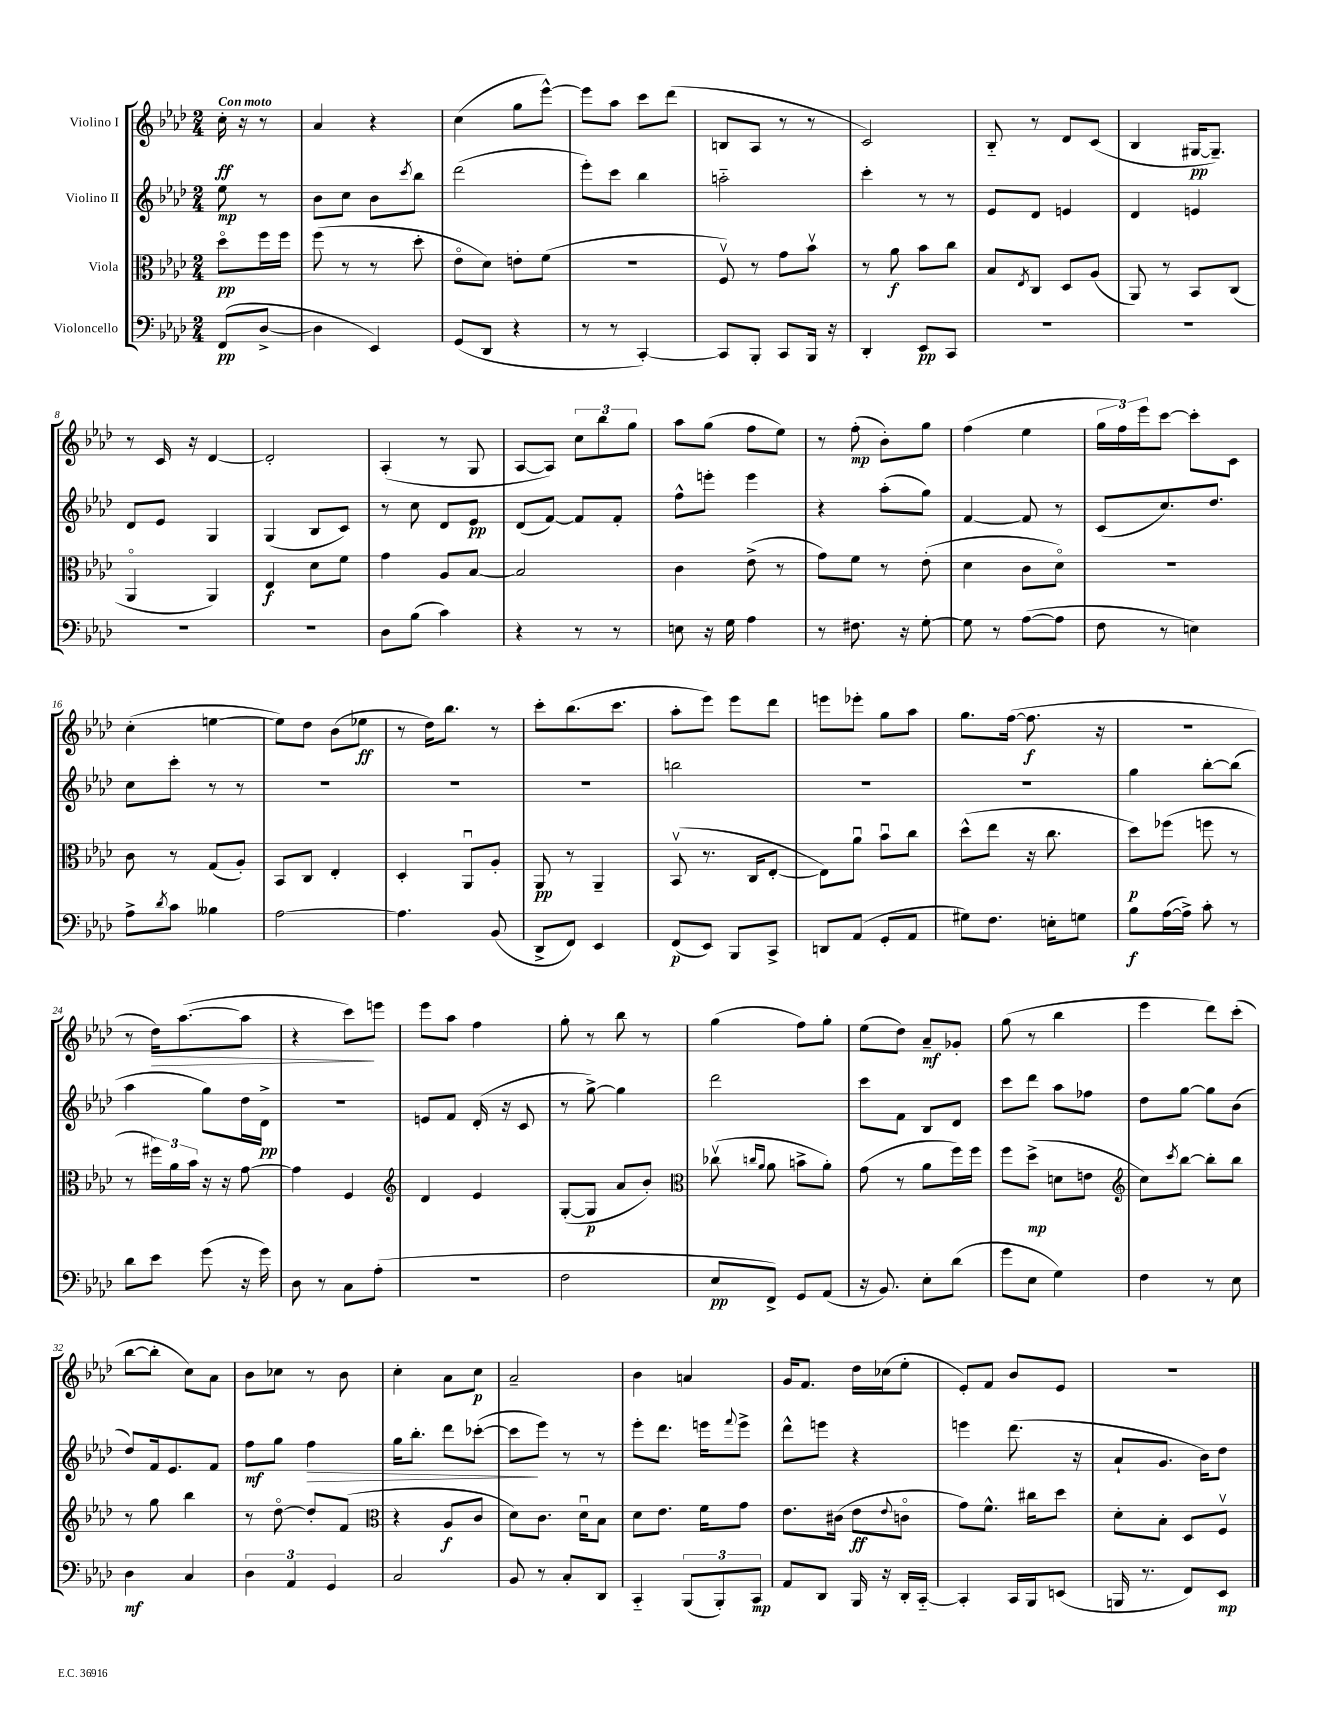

**kern	**kern	**kern	**kern
*staff4	*staff3	*staff2	*staff1
*clefF4	*clefC3	*clefG2	*clefG2
*k[b-e-a-d-]	*k[b-e-a-d-]	*k[b-e-a-d-]	*k[b-e-a-d-]
*M2/4	*M2/4	*M2/4	*M2/4
(8FF	8dd-o	8ee-	16cc'
.	.	.	16r
[8D-^	16ff	8r	8r
.	16ff	.	.
=	=	=	=
4D-]	(8ff	8b-	4a-
.	8r	8cc	.
4EE-)	8r	8b-	4r
.	.	8qccc	.
.	8dd-'	8bb-	.
=	=	=	=
(8GG	8e-o	(2ddd-	(4cc
8DD-	8d-)	.	.
4r	8e'	.	8gg
.	(8f	.	[8eee-^^)
=	=	=	=
8r	2r	8eee-')	8eee-]
8r	.	8ccc	8aa-
[4CC')	.	4bb-	8ccc
.	.	.	(8ddd-
=	=	=	=
8CC]	8Fv)	2aa'~	8B
8BBB-'	8r	.	8A-
8CC	8g	.	8r
16BBB-	8b-v	.	8r
16r	.	.	.
=	=	=	=
4DD-'	8r	4ccc'	2c)
.	8a-	.	.
8EE-	8b-	8r	.
8CC	8cc	8r	.
=	=	=	=
2r	8B-	8e-	8B-'~
.	8qE-	.	.
.	8C	8d-	8r
.	8D-	4e	8d-
.	(8A-	.	(8c
=	=	=	=
2r	8AA-)	4d-	4B-
.	8r	.	.
.	8BB-	4e	[16G#
.	.	.	8.G#~])
.	(8C	.	.
=	=	=	=
2r	4AA-o	8d-	8r
.	.	8e-	16c
.	.	.	16r
.	4AA-)	4G	[4d-
=	=	=	=
2r	4E-	(4G	2d-']
.	8d-	8B-	.
.	8f	8c)	.
=	=	=	=
8D-	4g	8r	(4A-'
(8B-	.	8cc	.
4c)	8A-	8d-	8r
.	[8B-	8e-	8G
=	=	=	=
4r	2B-]	(8d-	[8A-
.	.	[8f)	8A-])
8r	.	8f]	12cc
.	.	.	12bb-
8r	.	8f'	.
.	.	.	12gg
=	=	=	=
8E	4c	8ff^^	8aa-
16r	.	8eee'	(8gg
16G	.	.	.
4A-	(8e-^	4eee	8ff
.	8r	.	8ee-)
=	=	=	=
8r	8g)	4r	8r
8.F#	8f	.	(8ff'
.	8r	(8aa-'	8b-')
16r	.	.	.
[8G'	(8e-'	8gg)	8gg
=	=	=	=
8G]	4d-	[4f	(4ff
8r	.	.	.
([8A-	8c	8f]	4ee-
8A-]	8d-o)	8r	.
=	=	=	=
8F	2r	(8c	24gg
.	.	.	24ff)
.	.	.	24eee-
8r	.	8.cc)	[8ccc
4E)	.	.	8ccc']
.	.	8.dd-	.
.	.	.	8c
=	=	=	=
8A-^	8c	8cc	(4cc'
8qd-	.	.	.
8c	8r	8ccc'	.
4B--	(8G	8r	[4ee
.	8A-')	8r	.
=	=	=	=
[2A-	8BB-	2r	8ee])
.	8C	.	8dd-
.	4E-'	.	(8b-
.	.	.	8ee-
=	=	=	=
4.A-]	4D-'	2r	8r
.	.	.	16dd-)
.	.	.	8.bb-
.	8AA-u	.	.
(8BB-	8A-'	.	8r
=	=	=	=
8DD-^	8AA-	2r	8ccc'
8FF)	8r	.	(8.bb-
4EE-	4AA-~	.	.
.	.	.	8.ccc
=	=	=	=
(8FF	(8BB-v	2bb	8aa-'
8EE-)	8.r	.	8eee-)
8BBB-	.	.	8eee-
.	16C	.	.
8CC^	[8E-'	.	8ddd-
=	=	=	=
8DD	8E-])	2r	8eee
(8AA-	8a-u	.	8eee-'
8GG'	8b-u	.	8gg
8AA-	8cc	.	8aa-
=	=	=	=
8G#)	(8dd-^^	2r	8.gg
8.F	8ee-	.	.
.	.	.	([16ff
.	16r	.	8.ff]
16E'	8.cc	.	.
8G	.	.	.
.	.	.	16r
=	=	=	=
8B-	8dd-)	4gg	2r
([16A-	(8ff-	.	.
16A-^])	.	.	.
8c'	8ff	[8bb-'	.
8r	8r	(8bb-]	.
=	=	=	=
8d-	8r	4aa-	8r
8e-	24ff#)	.	16dd-)
.	24a-	.	.
.	.	.	([8.aa-
.	24b-	.	.
(8g	16r	8gg)	.
.	16r	.	.
16r	[8g	16dd-	8aa-]
16g)	.	16d-^	.
=	=	=	=
8D-	4g]	2r	4r
8r	.	.	.
8C	4F	.	8ccc)
(8A-'	.	.	8eee
=	=	=	=
*	*clefG2	*	*
2r	4d-	8e	8eee-
.	.	8f	8aa-
.	4e-	(16d-'	4ff
.	.	16r	.
.	.	8c	.
=	=	=	=
2F	([8G'	8r	8gg'
.	8G]	[8gg^)	8r
.	8a-	4gg]	8bb-
.	8b-')	.	8r
=	=	=	=
*	*clefC3	*	*
8E-	(8cc-v	2ddd-	(4gg
.	16qqcc	.	.
.	16qqa-	.	.
8FF^)	8a-	.	.
8GG	8b^	.	8ff)
(8AA-	8a-')	.	8gg'
=	=	=	=
16r	(8g	8ccc	(8ee-
8.BB-)	.	.	.
.	8r	8f	8dd-)
8E-'	8a-	8B-	8a-~
(8d-	16ff)	8d-	8g-'
.	16ff	.	.
=	=	=	=
8g	8ff	8ccc	(8gg
8E-	(8dd-^	8ddd-	8r
4G)	8d	8aa-	4bb-
.	8e	8ff-	.
=	=	=	=
*	*clefG2	*	*
4F	8cc)	8dd-	4eee-
.	8qccc	.	.
.	[8bb-	[8gg	.
8r	8bb-']	8gg]	8ddd-)
8E-	8bb-	(8b-	(8ccc'
=	=	=	=
4D-	8r	8dd-)	[8bb-
.	8gg	16f	8bb-']
.	.	8.e-	.
4C	4bb-	.	8cc)
.	.	8f	8a-
=	=	=	=
6D-	8r	8ff	8b-
.	[8dd-o	8gg	8cc-
6AA-	.	.	.
.	8dd-']	4ff	8r
6GG	.	.	.
.	(8f	.	8b-
=	=	=	=
*	*clefC3	*	*
2C	4r	16gg	4cc'
.	.	8.bb-'	.
.	8A-	8ddd-	8a-
.	8c	([8ccc-'	8cc
=	=	=	=
8BB-	8d-)	8ccc-]	2a-~
8r	8.c	8eee-)	.
8C'	.	8r	.
.	16d-u	.	.
8DD-	8B-	8r	.
=	=	=	=
4CC'~	8d-	8eee-'	4b-
.	8.e-	8.ddd-	.
(12BBB-	.	.	4a
.	16f	16eee	.
12BBB-')	.	.	.
.	.	8qqfff	.
.	8g	8eee^	.
12CC	.	.	.
=	=	=	=
8AA-	8.e-	8ddd-^^	16g
.	.	.	8.f
8DD-	.	8eee	.
.	(16c#	.	.
16BBB-	8e-	4r	16dd-
16r	.	.	(16cc-
.	8qqe-	.	.
16DD-'	8co	.	8ee-'
[16CC'~	.	.	.
=	=	=	=
4CC']	8g)	4eee	8e-')
.	8.f^^	.	8f
16CC	.	(8.ddd-	8b-
16BBB-	16cc#	.	.
(8EE	8dd-	.	8e-
.	.	16r	.
=	=	=	=
16BBB	8d-'	8a-`	2r
8.r	.	.	.
.	8B-'	8.g	.
8FF)	8D-	.	.
.	.	16b-)	.
8EE-	8Fv	8dd-	.
==	==	==	==
*-	*-	*-	*-
